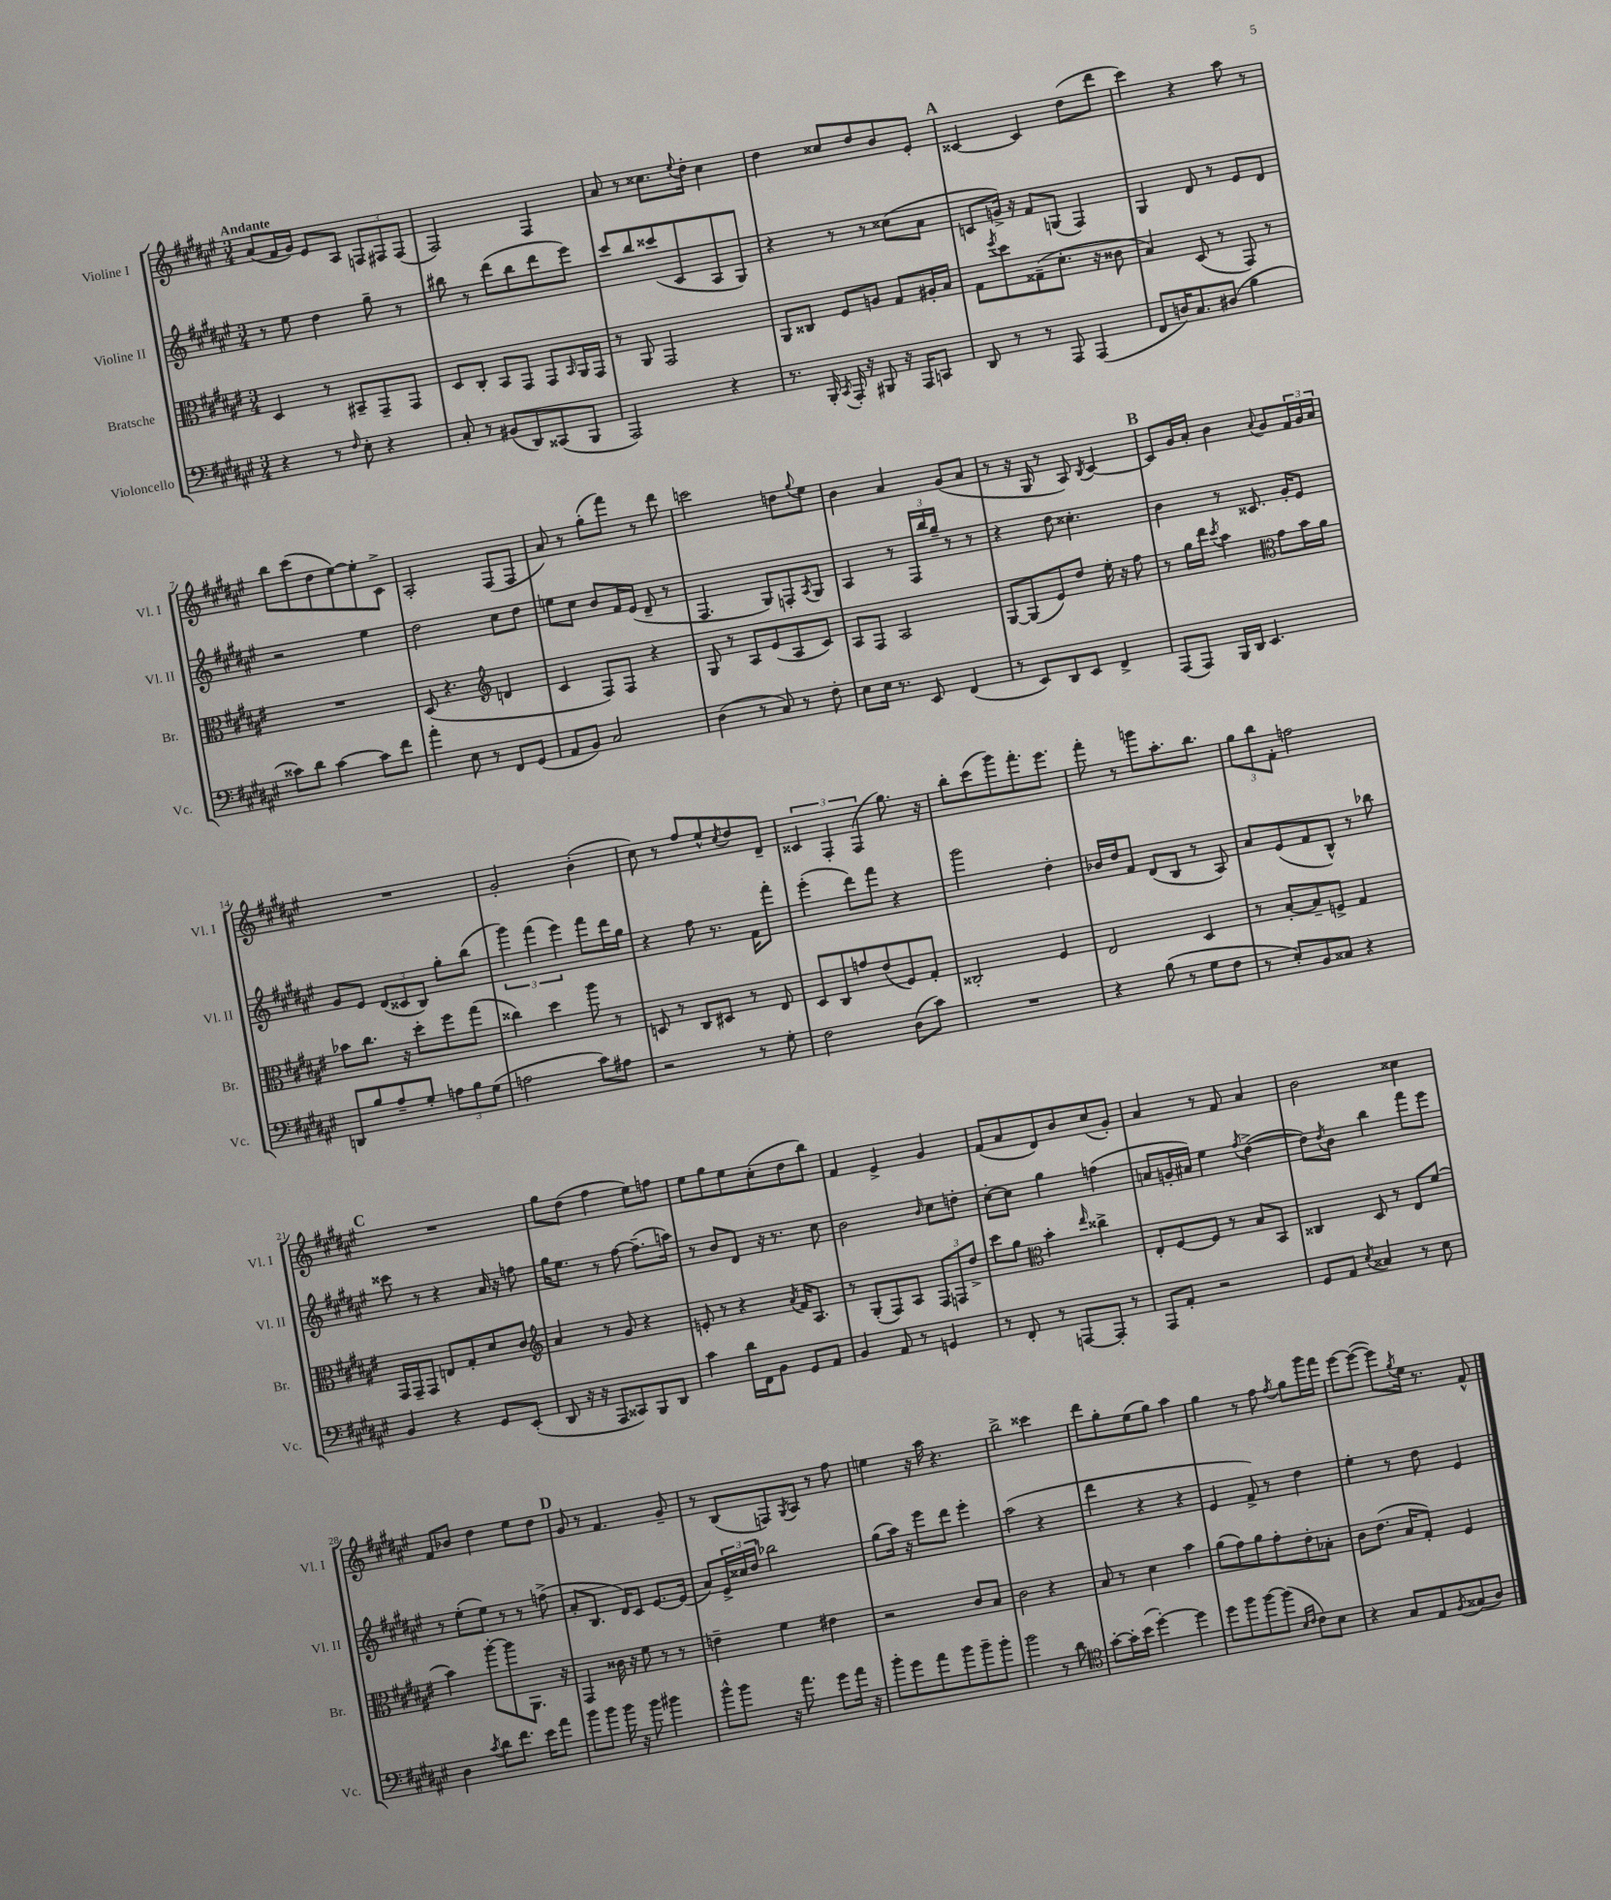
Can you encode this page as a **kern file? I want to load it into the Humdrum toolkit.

**kern	**kern	**kern	**kern
*part4	*part3	*part2	*part1
*staff4	*staff3	*staff2	*staff1
*I"Violoncello	*I"Bratsche	*I"Violine II	*I"Violine I
*I'Vc.	*I'Br.	*I'Vl. II	*I'Vl. I
*clefF4	*clefC3	*clefG2	*clefG2
*k[f#c#g#d#a#e#]	*k[f#c#g#d#a#e#]	*k[f#c#g#d#a#e#]	*k[f#c#g#d#a#e#]
*M3/4	*M3/4	*M3/4	*M3/4
=1	=1	=1	=1
!	!	!	!LO:TX:a:B:t=Andante
4r	4D#/	8r	(8a#/L
.	.	8ee#\	16f#/L
.	.	.	16g#/JJ)
8r	8r	4dd#\	8e#/L
16qqF#/	.	.	.
8E#'\	8BB#X~/L	.	8A#/J
4r	8GG#~/	8gg#~\	12Fn/L
.	.	.	12F#X/
.	8GG#/J	8r	.
.	.	.	(12F#/J
=2	=2	=2	=2
8C#'/	8D#/L	8bb#X\	2F#/)
8r	8C#'/J	8r	.
(8BB#X/L	8BB/L	(8ddd#\L	.
8DD#/)	8GG#/J	8bb#\	.
(8CC##X/	8GG#/L	8ddd#\	4F#/
.	16qqBB/	.	.
8BBB/J	16AA#/L	8eee#\J)	.
.	16GG#/JJ	.	.
=3	=3	=3	=3
2AAA#/)	8r	8ccc#/L	8a#/
.	8AA#/	8bb/	8r
.	2GG#/	(8ccc##X/	8.cc##X\L
.	.	8c#/	.
.	.	.	8qqee#/
.	.	.	16dd#'\Jk
4r	.	8A#/	4cc##\
.	.	8G#/J)	.
=4	=4	=4	=4
8.r	8AA#/L	4r	4dd#\
.	8C##X/J	.	.
16BBB'/	.	.	.
8qCC#/	.	.	.
16AAA#'/	8F#/L	8r	8cc##X/L
16r	.	.	.
8BBB#X/	8An/J	8r	8dd#/
16r	8G#/L	(8cc##X\L	8b/
16AAA#/KL	.	.	.
8CCn/J	16A#X'/L	8a#\J	8e#'/J
.	16B/JJ	.	.
!!LO:REH:place=s1:t=A
=5	=5	=5	=5
8DD#/	8G#\L	8cn/L	[4c##X/
.	8qff#/	.	.
8r	8dd#\	16gn^/Jk)	.
.	.	16r	.
8r	(8G##X~\	8f#/L	4c##/]
8AAA#/	8.d#'\J	(8Gn/J	.
(4AAA#/	.	4F#/)	(8dd#\L
.	16r	.	.
.	8c##X\	.	8ddd#\J
=6	=6	=6	=6
8FF#/L	4B/)	4G#/	4ccc#\)
16Dn/K)	.	.	.
8.C#/	.	.	.
.	(8D#/	8d#/	4r
(8D#X/J	8r	8r	.
4B\	8GG#/)	8e#/L	8aa#\
.	8r	8d#/J	8r
!!LO:LB:g=z
=7	=7	=7	=7
8c##X\L)	2.r	2r	8bb\L
8d#\J	.	.	(8ccc#\
[4c##\	.	.	8dd#\
.	.	.	[8ee#\)
8c##\L]	.	4ee#\	8ee#'\]
8f#\J	.	.	8c#^\J
=8	=8	=8	=8
4a#'\	(8D#/	2dd#\	2A#'/
.	4.r	.	.
8E#\	.	.	.
8r	.	.	.
*	*clefG2	*	*
8FF#/L	4dn/	8cc#\L	(8F#/L
(8GG#/J	.	8dd#\J	8F#/J
=9	=9	=9	=9
8AA#/L	4c#/	8een\L	8a#/)
8BB/J)	.	8cc#\J	8r
2C#/	8F#/L)	8b/L	(8gg#'\L
.	8F#/J	16f#/L	8fff#\J)
.	.	(16e#/JJ	.
.	4r	8d#~/	8r
.	.	8r	8ddd#\
=10	=10	=10	=10
(4D#\	8G#/	4.F#/	2cccn\
.	8r	.	.
8r	8A#/L	.	.
8C#/)	(8e#/	8G#/L)	.
8r	8A#/	8Fn'/	8ddn\L
.	.	8qA#/	8qqgg#/
8F#'\	8c#/J)	8G#/J	8ee#\J
=11	=11	=11	=11
8E#\L	8A#/L	4A#/	4b\
16E#\Jk	8F#/J	.	.
8.r	.	.	.
.	2A#/	8r	4a#/
8EE#/	.	24F#/LL	.
.	.	24bb/	.
.	.	24gg#~/JJ	.
(4FF#/	.	8r	(8g#/L
.	.	8r	8a#/J
=12	=12	=12	=12
8r	[8G#/L	4r	8r
8EE#/L)	(8G#/]	.	16r
.	.	.	16G#/
8DD#/	8e#/)	8dd#\	8r
8EE#/J	8dd#/J	4.cc##X'\	8A#/)
.	.	.	8qB/
4FF#^/	16ee#'\	.	[4c#/
.	16r	.	.
.	8ff#\	.	.
!!LO:REH:place=s1:t=B
=13	=13	=13	=13
(8AAA#/L	8r	4b\	8c#/L]
8AAA#/J)	16gg#\LL	.	16g#/L
.	16ddd#\JJ	.	16a#'/JJ
.	8qccc#/	.	.
16BBB/LL	4aa#\	8r	4b\
16DD#/JJ	.	.	.
4.EE#/	.	8.c##X/	.
*	*clefC3	*	*
.	.	.	8qqa#/
.	8g#\L	.	8g#/L
.	.	16g#'/KL	.
.	16b\L	8e#/J	24f#/L
.	.	.	24g#/
.	16a#\JJ	.	.
.	.	.	24a#/JJ
!!LO:LB:g=z
=14	=14	=14	=14
8DDn/L	8b-X\L	8g#/L	2.r
8B/	8.cc#\J	8e#/J	.
8A#~/	.	(12d#/L	.
.	16r	.	.
.	.	12c##X/	.
8G#'/J	8dd#'\L	.	.
.	.	12B/J)	.
12An\L	8ff#\	8gg#'\L	.
12B\	.	.	.
.	(8gg#\J	(8bb\J	.
(12G#\J	.	.	.
=15	=15	=15	=15
2An\	4cc##X\)	6ggg#\)	2g#'/
.	.	(6fff#\	.
.	4dd#\	.	.
.	.	6eee#\)	.
8c#\L)	8aa#\	8fff#\L	(4b'\
8A#X\J	8r	16ddd#\L	.
.	.	16gg#\JJ	.
=16	=16	=16	=16
2r	8Dn/	4r	8cc#\)
.	8r	.	8r
.	8C#/L	8ff#\	8ff#/L
.	8D#X/J	8.r	8ee#^^/
.	.	.	8qcc#/
8r	8r	.	8dd#/
.	.	16f#\KL	.
8G#'\	8E#/	8fff#'\J	8d#~/J
=17	=17	=17	=17
2F#\	8D#/L	(4eee#'\	6c##X/
.	8C#/	.	.
.	.	.	6F#'/
.	8gn/	8ddd#\L)	.
.	.	.	(6F#/
.	(8e#/	8fff#\J	.
(8D#\L	8F#/)	4r	8.gg#\)
8c#\J)	8G#'/J	.	.
.	.	.	16r
=18	=18	=18	=18
2.r	2C##X'/	2ggg#\	8bb'\L
.	.	.	(8ccc#\
.	.	.	8ggg#\)
.	.	.	8.fff#'\
.	4F#/	4dd#'\	.
.	.	.	8.eee#\J
=19	=19	=19	=19
4r	2E#/	16b-X/LL	8fff#'\
.	.	16dd#/J	.
.	.	8f#/J	8r
(8B\	.	(8d#/L	8gggn\L
8r	.	8B/J	8.aa#'\
8G#\L	4D#/	8r	.
.	.	.	8.bb\J
8F#\J	.	8A#/)	.
=20	=20	=20	=20
8r	8r	8a#/L	12gg#\L
.	.	.	12bb\
8E#'/L)	[8B'/L	(8e#/	.
.	.	.	12f#'\J
8BB/	8B~/]	8f#/	2ffn\
8C##X/J	8Fn^/J	8B^^/J)	.
4r	4G#/	8r	.
.	.	8bb-X\	.
!!LO:LB:g=z
!!LO:REH:place=s1:t=C
=21	=21	=21	=21
4BB/	16GG#/LL	8ccc##X\	2.r
.	16GG#~/J	.	.
.	8GG#/J	8r	.
4r	8En/L	4r	.
.	8G#'/	.	.
8GG#/L	8d#/	16a#/	.
.	.	16r	.
(8EE#'/J	8c#/J	8ffn\	.
=22	=22	=22	=22
*	*clefG2	*	*
8DD#/	4a#/	16gg#\KL	8gg#\L
.	.	8.ee#\J	.
16r	.	.	(8dd#\J
16r	.	.	.
8AAA#/L	8r	8r	4ff#\
8CC##X/)	8g#/	[8ff#\	.
8BBB/	4r	(8.ff#~\L]	8ee#\L)
8DD#/J	.	.	8ffn\J
.	.	16aan\Jk)	.
=23	=23	=23	=23
4c#\	8en'/	8r	8ee#\L
.	8r	8b/L	8gg#\
16d#\LL	4r	8d#/J	8ee#\
16FF#\J	.	.	.
8BB\J	.	16r	(8cc#'\
.	.	8.r	.
.	8qa#/	.	.
8GG#/L	16f#/KL	.	8dd#\
.	8.A#/J	.	.
8AA#/J	.	8cc#\	8bb\J)
=24	=24	=24	=24
4BB/	8r	2b\	4f#/
.	(8G#'/L	.	.
8AA#/	8F#/)	.	4e#^/
8r	8A#/J	.	.
.	.	16qqb/	.
4GGn/	12F#/L	8cc#\L	4g#/
.	12Fn/	.	.
.	.	8ddn'\J	.
.	12dd#^/J	.	.
=25	=25	=25	=25
8r	8ccc#\L	[8cc#'\L	(8f#/L
8FF#'/	8gg#\J	8cc#\J]	8a#/
*	*clefC3	*	*
8r	4b'\	4gg#\	8d#/)
[8AAAn/L	.	.	8b/
.	16qqee#/	.	.
8AAA'/J]	4cc##X^\	(4ffn\	(8cc#/
8r	.	.	8g#'/J)
=26	=26	=26	=26
8AAA#/L	8E#'/L	8an/L	4a#/
8AA#'/J	[8F#/	16gn'/L	.
.	.	16a#X/JJ)	.
2r	8F#/J]	4ee#\	8r
.	8r	.	8f#/
.	.	8qff#/	.
.	8B/L	([4dd#^\	4a#/
.	8BB/J	.	.
=27	=27	=27	=27
8GG#/L	4C##X/	8dd#\L])	2b\
.	.	8qdd#/	.
8AA#/J	.	8b\J	.
8qE#/	.	.	.
4C##X/	8D#/	4bb\	.
.	8r	.	.
8r	8E#/L	8fff#\L	4cc##X\
8E#\	(8f#/J	8eee#\J	.
!!LO:LB:g=z
=28	=28	=28	=28
4D#\	4b\)	8r	8f#/L
.	.	(8ee#'\L	8b-X/J
8qc#/	.	.	.
8d#\L	[8aa#'\L	8ee#\J)	4dd#\
8.f#\J	8aa#\]	8r	.
.	8.AA#\J	8r	8ee#\L
16e#\KL	.	.	.
8a#\J	.	(8ffn^\	8dd#\J
.	16r	.	.
!!LO:REH:place=s1:t=D
=29	=29	=29	=29
8b\L	4GG#/	8a#'/L	8g#/
8b\J	.	8.B/J	8r
16b\	16c##X\	.	4.f#/
16r	16r	16d#/KL)	.
8b\	8f#\	8c#/J	.
4b#X\	8r	[8.e#/L	.
.	8r	.	8g#~/
.	.	(16e#/Jk]	.
=30	=30	=30	=30
8b^^\L	4en~\	8a#/L)	8r
8b\J	.	24e#^/L	(8B/L
.	.	24cc##X/	.
.	.	24dd#/JJ	.
16r	4f#\	2bb-X\	8Fn/)
8.a#\	.	.	.
.	.	.	8qG#/
.	.	.	8A#/J
8g#\L	4e#X\	.	8r
16a#\Jk	.	.	8ff#\
16r	.	.	.
=31	=31	=31	=31
8b'\L	2r	(8gg#\L	4een\
8g#\	.	16aa#\Jk)	.
.	.	16r	.
8a#\	.	8eee#\L	16r
.	.	.	16aa#\
8b\	.	8ddd#\J	4.r
8b~\	8c#/L	4eee#'\	.
8b'\J	8B/J	.	.
=32	=32	=32	=32
2b\	2c#\	(2aa#\	2bb^\
8r	4r	4r	4ccc##X\
8d#\	.	.	.
=33	=33	=33	=33
*clefC4	*	*	*
[8g#'\L	8B/	4ddd#\	8ddd#\L
16g#'\L]	8r	.	8gg#'\
(16b\JJ	.	.	.
[4dd#'\)	4d#\	4r	(8ee#\
.	.	.	8gg#\J)
4dd#\]	4b\	4r	4aa#\
=34	=34	=34	=34
8dd#\L	(8a#\L	4e#/	4gg#\
8ff#\	8g#\)	.	.
[8ff#\	8a#\	8f#^/)	8r
(8ff#\J]	8g#'\	8r	8ff#\
16qqB/LL	.	.	.
16qqc#/JJ	.	.	8qff#/
8c#\L)	8e#'\	4dd#\	8gg#\L
8B\J	8B-X'\J	.	16ggg#\L
.	.	.	16fff#\JJ
=35	=35	=35	=35
4r	8c#\L	4ee#'\	[8eee#\L
.	(8.e#\J	.	(8eee#\J_
8G#/L	.	8r	8eee#\L])
.	16B/KL	.	.
.	.	.	8qgg#/
8E#/	8G#'/J)	8dd#\	16ee#\Jk
.	.	.	8.r
8qF#/	.	.	.
(8G##X/	4F#/	4e#/	.
8A#/J)	.	.	8f#^^/
==	==	==	==
*-	*-	*-	*-
